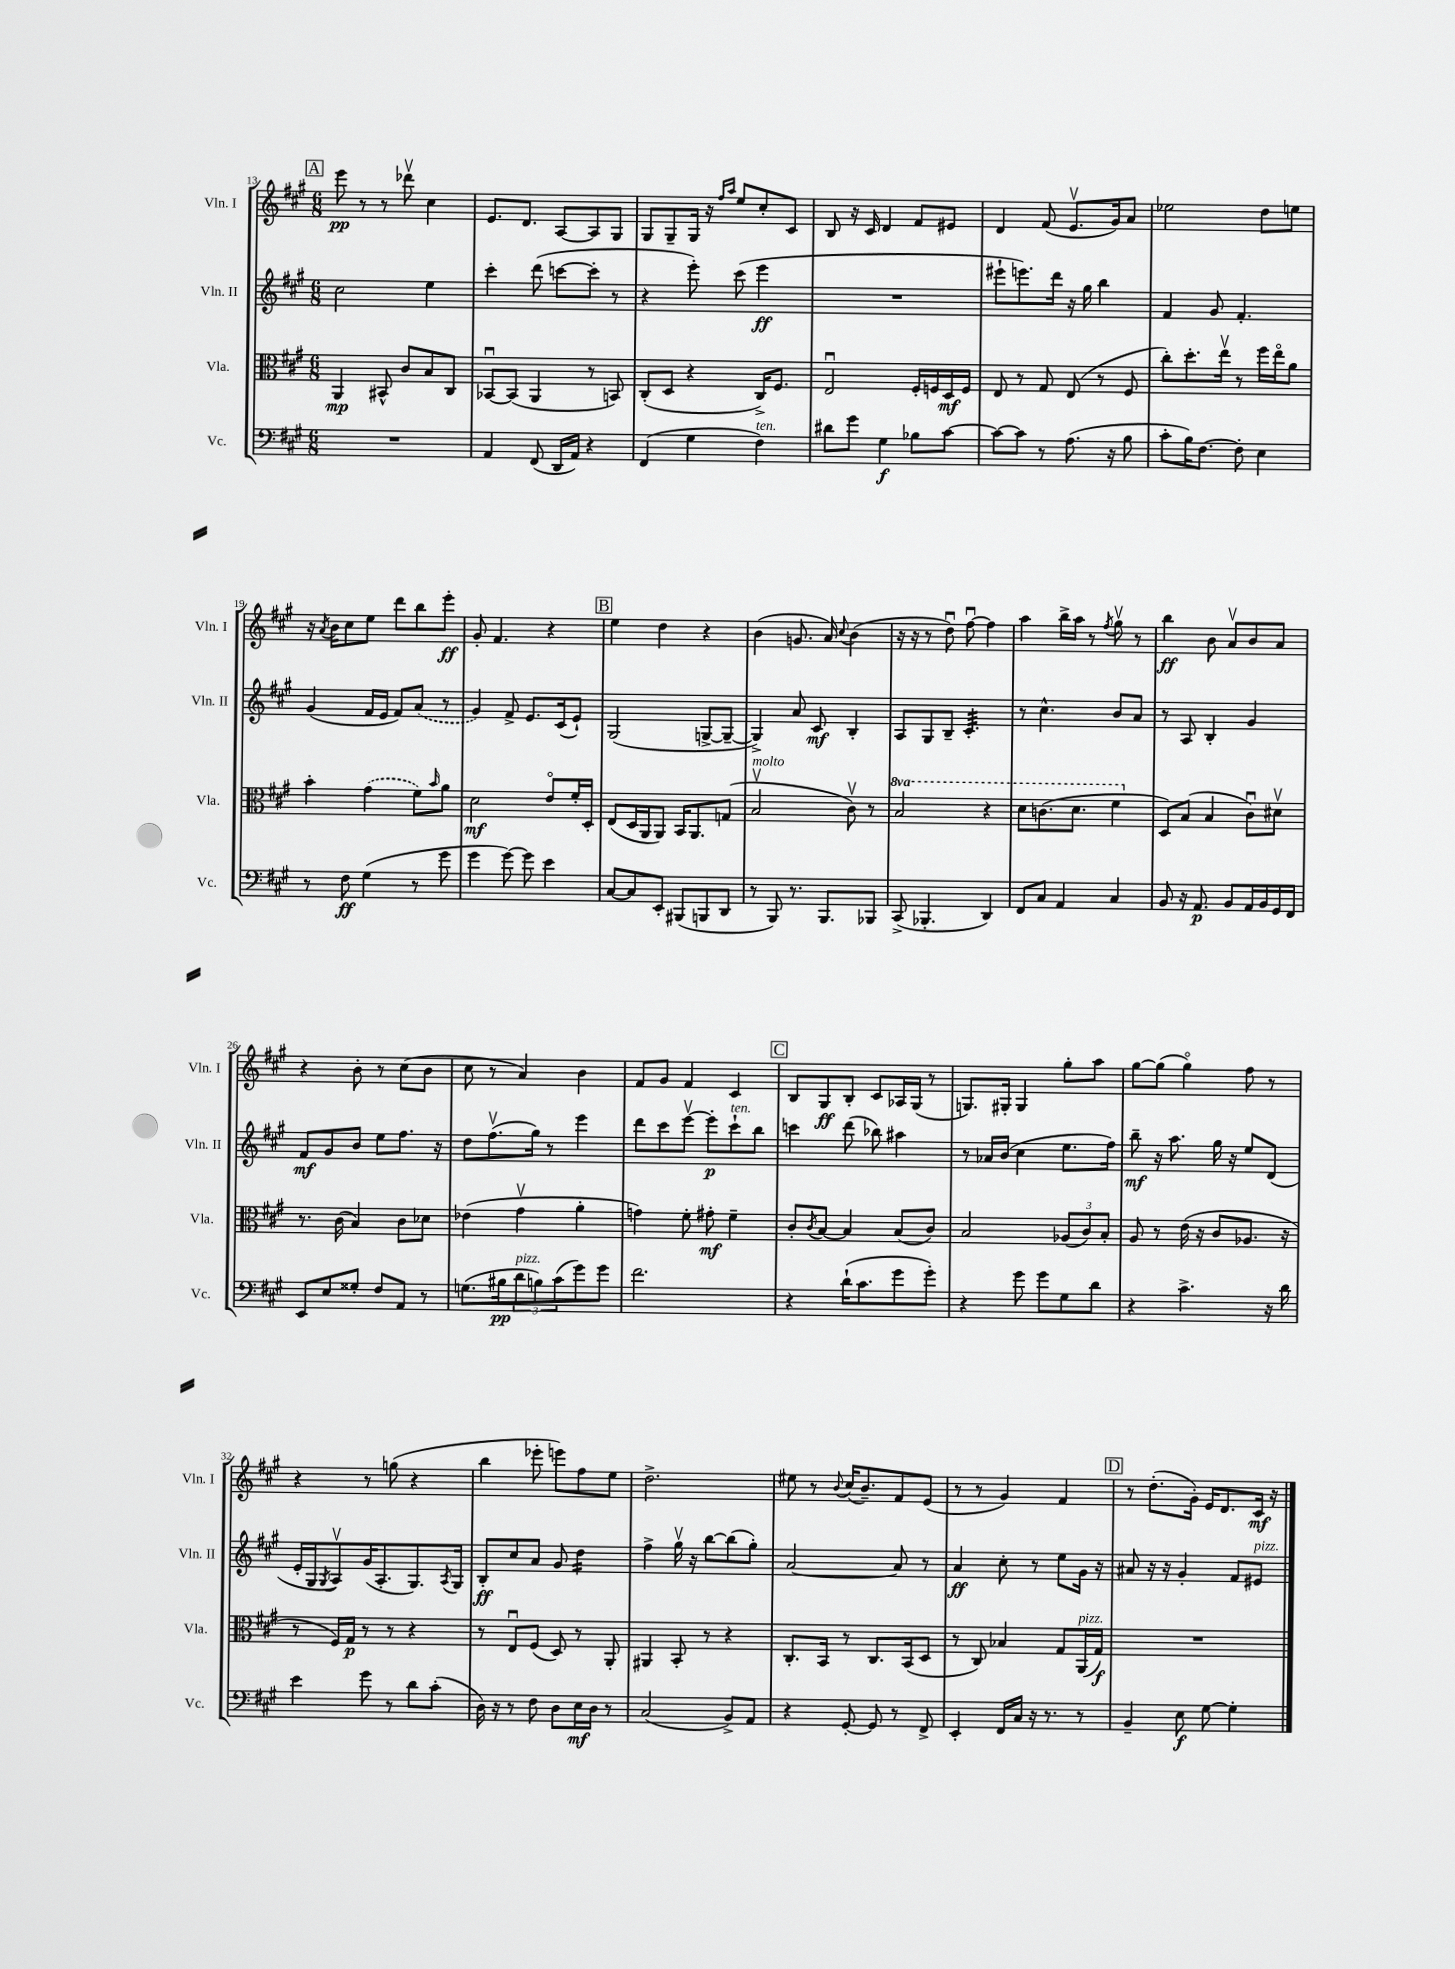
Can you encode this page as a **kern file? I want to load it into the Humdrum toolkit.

**kern	**kern	**kern	**kern
*staff4	*staff3	*staff2	*staff1
*clefF4	*clefC3	*clefG2	*clefG2
*k[f#c#g#]	*k[f#c#g#]	*k[f#c#g#]	*k[f#c#g#]
*M6/8	*M6/8	*M6/8	*M6/8
2.r	4AA	2cc#	8eee
.	.	.	8r
.	8BB#^^	.	8r
.	8c#	.	8ddd-v
.	8B	4ee	4cc#
.	8C#	.	.
=	=	=	=
4AA	[8BB-u	4ccc#'	8.e
.	(8BB-]	.	.
.	.	.	8.d
(8FF#	4AA	(8ddd	.
16DD	.	[8ccc	[8A
16AA)	.	.	.
4r	8r	8ccc']	8A]
.	8BB)	8r	8G#
=	=	=	=
(4FF#	(8C#'	4r	8G#
.	8D	.	8G#~
4G#	4r	8eee')	16G#
.	.	.	16r
.	.	.	16qqff#
.	.	.	16qqaa
.	.	(8ccc#	8ee
4F#)	16C#^)	4eee	8cc#'
.	8.F#	.	.
.	.	.	8c#
=	=	=	=
8d#	2Eu	2.r	8B
8g#	.	.	16r
.	.	.	16c#
4G#	.	.	4d
8B-	16F#'	.	8f#
.	16F	.	.
[8c#	16D	.	8e#
.	16F	.	.
=	=	=	=
8c#_	8E	8eee#`	4d
8c#]	8r	8.eee)	.
8r	8G#	.	(8f#
.	.	16ddd	.
(8.A	(8E	16r	8.ev
.	.	16gg#	.
.	8r	4bb	.
16r	.	.	16g#)
8B	8F#	.	8a
=	=	=	=
8c#'	8cc#')	4f#	2ee-
16B)	8.dd'	.	.
[8.F#	.	.	.
.	.	8g#	.
.	16eev	.	.
8F#']	8r	4.f#'	.
4E	16ff#	.	8dd
.	16eeo	.	.
.	8a	.	8ee
=	=	=	=
8r	4b'	(4g#	16r
.	.	.	8qa
.	.	.	16b
8F#	.	.	8cc#
(4G#	(4g#	16f#	8ee
.	.	16e	.
.	.	8f#)	8ddd
8r	8f#)	(8a	8bb
.	16qqb	.	.
8g#	8a	8r	8eee'
=	=	=	=
4g#	2d	4g#)	8g#'
.	.	.	4.f#
[8g#)	.	8f#^	.
8g#]	.	8.e	.
4e	8eo	.	4r
.	.	(16c#	.
.	16f#'	8e`)	.
.	16D'	.	.
=	=	=	=
[8C#	(8E	(2G#	4ee
8C#]	16D	.	.
.	16AA	.	.
8EE'	8AA)	.	4dd
(8BBB#	16BB	.	.
.	8.AA	.	.
8BBB	.	[8G^	4r
8DD	(8G	8G~_	.
=	=	=	=
8r	2Bv	4G^])	(4b
8BBB)	.	.	.
8.r	.	8a	8.g
.	.	8c#	.
8.BBB	.	.	16a)
.	.	.	8qqcc#
.	8c#v)	4B'	(4b
8BBB-	8r	.	.
=	=	=	=
(8CC#^	2b	8A	16r
.	.	.	16r
4.BBB-'	.	8G#	8r
.	.	8B~	8ddu)
.	.	4.c#'	[8ff#u
4DD)	4r	.	4ff#]
=	=	=	=
8FF#	8dd	8r	4aa
8C#	(8.cc	4.cc#^^	.
4AA	.	.	16bb^
.	8.dd	.	16aa
.	.	.	8r
.	.	.	8qff#
4C#	4ff#	8b	8gg#v
.	.	8a	8r
=	=	=	=
8BB	8D)	8r	4bb
16r	(8B	8A	.
8.AA	.	.	.
.	4B	4B'	8b
8BB	.	.	8av
16AA	8c#u)	4g#	8b
16BB	.	.	.
16GG#	8d#v	.	8a
16FF#	.	.	.
=	=	=	=
8EE	8.r	8f#	4r
8E	.	8g#	.
.	(16c#	.	.
8G##'	4B)	8b	8b'
8F#	.	8ee	8r
8AA	8c#	8.ff#	(8cc#
8r	8d-	.	8b
.	.	16r	.
=	=	=	=
(8.G	(4e-	8dd	8cc#
.	.	(8.ff#v	8r
16B#	.	.	.
12d	4g#v	.	4a)
.	.	16gg#)	.
12B)	.	.	.
.	.	8r	.
(12c#	.	.	.
8g#)	4a'	4eee	4b
8g#	.	.	.
=	=	=	=
2.f#	4g)	8ddd	8f#
.	.	8ccc#	8g#
.	8f#'	[8eeev	4f#
.	8g#'	8eee']	.
.	4f#~	8ccc#`	4c#
.	.	8bb	.
=	=	=	=
4r	8c#'	4ccc	8B
.	8qc#	.	.
.	[8B	.	8G#
(16d`	4B]	(8ddd	8B'
8.c#	.	.	.
.	.	8bb-)	8c#
8g#	(8B	4aa#	16A-
.	.	.	(16G#
8g#')	8c#)	.	8r
=	=	=	=
4r	2B	8r	8.G)
.	.	16a-	.
.	.	(16b	16G#'
8g#	.	4cc#	4G#
8g#	.	.	.
8G#	(12A-	8.ee	8gg#'
.	12c#)	.	.
8d	.	.	8aa
.	12B'	.	.
.	.	16ff#)	.
=	=	=	=
4r	8A	8bb~	[8gg#
.	8r	16r	(8gg#]
.	.	8.aa	.
4.c#^	(16e	.	4gg#o)
.	16r	.	.
.	8c#	16gg#	.
.	.	16r	.
.	8.A-	8ee	8ff#
16r	.	(8d	8r
16d	16r	.	.
=	=	=	=
4e	8r	16e'	4r
.	.	16G#	.
.	.	8qG#	.
.	16F#)	8Av)	.
.	16G#	.	.
8g#	8r	(16g#	8r
.	.	8.A'	.
8r	8r	.	(8gg
8d	4r	8.G#)	4r
(8c#'	.	.	.
.	.	8qA	.
.	.	16G#	.
=	=	=	=
16D)	8r	8B'	4bb
16r	.	.	.
8r	8Eu	8cc#	.
8F#	(8F#	8a	8eee-'
8D	8D)	8g#	8eee)
16E	8r	4dd	8ff#
16D	.	.	.
8r	8AA'	.	8ee
=	=	=	=
(2C#	4AA#	4ff#^	2.dd^
.	8BB'	16gg#v	.
.	.	16r	.
.	8r	[8bb	.
8BB^)	4r	(8bb]	.
8AA	.	8gg#')	.
=	=	=	=
4r	8.C#'	[2a	8ee#
.	.	.	8r
.	16BB	.	.
.	.	.	8qqb
[8GG#'	8r	.	(16cc#
.	.	.	8.b~)
8GG#]	8.C#	.	.
8r	.	8a]	8f#
.	(16BB	.	.
8FF#^	8D	8r	(8e
=	=	=	=
4EE'	8r	4a	8r
.	8C#)	.	8r
16FF#	4B-	8cc#'	4g#)
16C#	.	.	.
16r	.	8r	.
8.r	.	.	.
.	8G#	8ee	4f#
8r	(16AA	16g#	.
.	16G#)	16r	.
=	=	=	=
4BB~	2.r	8a#	8r
.	.	16r	(8.dd'
.	.	16r	.
8E	.	4g#'	.
.	.	.	16g#')
[8G#	.	.	16e
.	.	.	8.d
4G#']	.	8f#	.
.	.	8e#	16c#
.	.	.	16r
==	==	==	==
*-	*-	*-	*-
